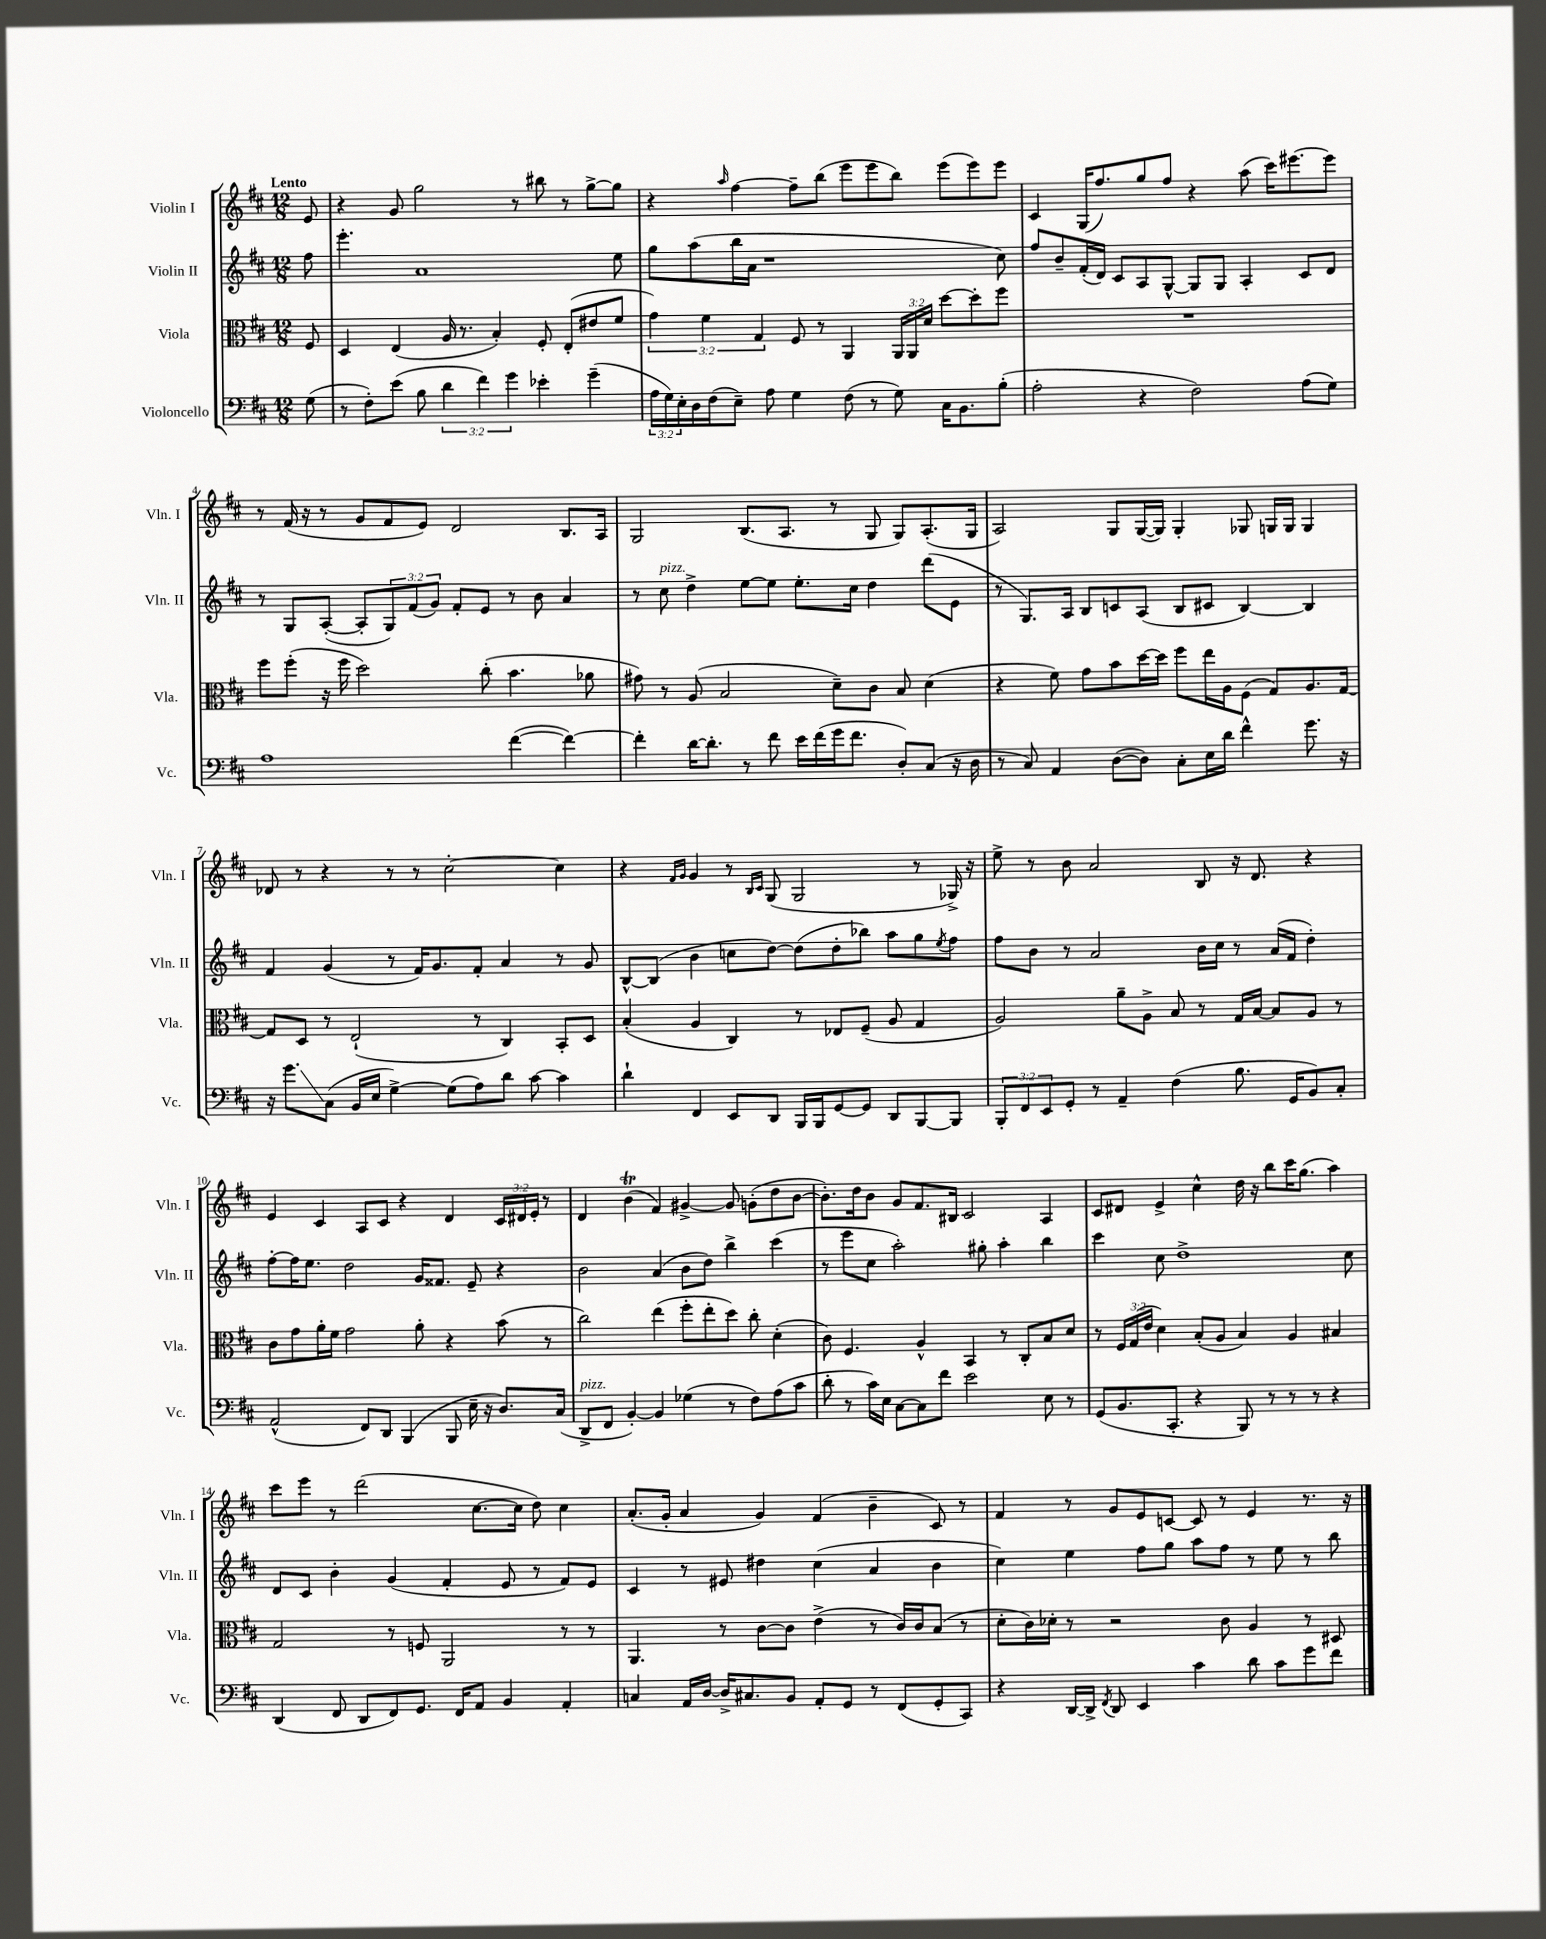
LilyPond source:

<<
\new StaffGroup <<
\new Staff = "s0" \with { instrumentName = "Violin I" shortInstrumentName = "Vln. I" } {
    \clef treble \key d \major \numericTimeSignature \time 12/8 \override Staff.TupletNumber.text = #tuplet-number::calc-fraction-text \partial 8 \tempo "Lento"
    e'8 |
    r4 g'8 g''2 r8 bis''8 r8 g''8~-> g''8 |
    r4 \grace { a''16 } fis''4~ fis''8-- b''8( e'''8 e'''8 b''8) e'''8( e'''8) e'''8 |
    cis'4 g16( fis''8.) g''8 fis''8 r4 a''8( cis'''16) eis'''8.~ eis'''8 |
    r8 fis'16( r16 r8 g'8 fis'8 e'8) d'2 b8. a16 |
    g2 b8.( a8. r8 g8 g8) a8.-.( g16 |
    a2) g8 g16~( g16) g4-. ges8 g16 g16 g4 |
    des'8 r8 r4 r8 r8 cis''2~-. cis''4 |
    r4 \grace { fis'16 g'16 } g'4 r8 \grace { b16 cis'16 } g8( g2 r8 ges16->) r16 |
    e''8-> r8 b'8 a'2 b8 r16 d'8. r4 |
    e'4 cis'4 a8 cis'8 r4 d'4 \tuplet 3/2 { cis'16 dis'16 e'16-. } r8 |
    d'4 b'4\trill( fis'4) gis'4~-> gis'8 g'8-.( d''8 b'8~ |
    b'8.-.) d''16 b'8 g'8 fis'8. bis16 cis'2 a4 |
    cis'8 dis'8 e'4-> cis''4-^ d''16 r16 b''8 cis'''16 g''8.( a''4) |
    cis'''8 e'''8 r8 d'''2( cis''8.~ cis''16 d''8) cis''4 |
    a'8.-.( g'16-. a'4 g'4) fis'4( b'4-- cis'8) r8 |
    fis'4 r8 g'8 e'8 c'8~ c'8 r8 e'4 r8. r16 \bar "|." |
}
\new Staff = "s1" \with { instrumentName = "Violin II" shortInstrumentName = "Vln. II" } {
    \clef treble \key d \major \numericTimeSignature \time 12/8 \override Staff.TupletNumber.text = #tuplet-number::calc-fraction-text \partial 8
    fis''8 |
    e'''4.-. a'1 e''8 |
    g''8 a''8( b''16 a'16 r1 cis''8) |
    fis''8 b'8-- fis'16-.( d'16) cis'8 a8 g8~-^ g8 g8 a4-. cis'8 d'8 |
    r8 g8 a8~-.( a8-. \tuplet 3/2 { g8) fis'8( g'8) } fis'8-. e'8 r8 b'8 a'4 |
    r8 cis''8^\markup { \italic "pizz." } d''4-> e''8~ e''8 e''8.-. cis''16 d''4 d'''8( e'8 |
    r8 g8.) a16 b8 c'8 a8( b8 cis'8 b4~) b4 |
    fis'4 g'4( r8 fis'16) g'8. fis'8-. a'4 r8 g'8 |
    b8~-^ b8( b'4 c''8 d''8~) d''8( d''8-. bes''8) a''8 g''8 \acciaccatura { e''8 } fis''8 |
    fis''8 b'8 r8 a'2 b'16 cis''16 r8 a'16( fis'16 d''4-.) |
    fis''8~-. fis''16 e''8. d''2 g'16 fisis'8. e'8-- r4 |
    b'2 a'4( b'8 d''8) b''4-> cis'''4( |
    r8 e'''8 cis''8 a''2-.) gis''8-. a''4-. b''4 |
    cis'''4 cis''8 d''1-> cis''8 |
    d'8 cis'8 b'4-. g'4( fis'4-. e'8 r8 fis'8) e'8 |
    cis'4 r8 eis'8 dis''4 cis''4( a'4 b'4 |
    cis''4) e''4 fis''8 g''8 a''8 fis''8 r8 e''8 r8 b''8 \bar "|." |
}
\new Staff = "s2" \with { instrumentName = "Viola" shortInstrumentName = "Vla." } {
    \clef alto \key d \major \numericTimeSignature \time 12/8 \override Staff.TupletNumber.text = #tuplet-number::calc-fraction-text \partial 8
    fis8 |
    d4 e4( a16 r8. b4-.) fis8-. e8-.( eis'8 fis'8 |
    \tuplet 3/2 { g'4) fis'4 g4 } fis8 r8 a,4 \tuplet 3/2 { a,16 a,16 d'16 } d''8~ d''8-. fis''8 |
    R1. |
    fis''8 fis''8-.( r16 fis''16 d''2) cis''8-.( b'4. aes'8 |
    gis'8) r8 a8( b2 d'8--) cis'8 b8 d'4( |
    r4 fis'8) g'8 b'8 d''16~ d''16 fis''8 e''16 a16 fis8( g8) a8. g16~ |
    g8 d8 r8 e2-!( r8 cis4) b,8-. d8 |
    b4-.( a4 cis4) r8 ees8 fis8--( a8 g4 |
    a2) a'8-- a8-> b8 r8 g16 b16~ b8 a8 r8 |
    cis'8 g'8 a'16-. fis'16 g'2 a'8-. r4 b'8( r8 |
    cis''2) e''4( fis''8-. e''8-. d''8) cis''8-. d'4-.( |
    cis'8) fis4. a4-^ b,4 r8 cis8-. b8 d'8 |
    r8 \tuplet 3/2 { fis16 g16( e'16 } d'4) b8-.( a8 b4) a4 bis4 |
    g2 r8 f8 a,2 r8 r8 |
    a,4. r8 cis'8~ cis'8 e'4->( r8 cis'16) cis'16 b8( r8 |
    d'8-. cis'16) des'16-. r8 r2 cis'8 a4 r8 dis8 \bar "|." |
}
\new Staff = "s3" \with { instrumentName = "Violoncello" shortInstrumentName = "Vc." } {
    \clef bass \key d \major \numericTimeSignature \time 12/8 \override Staff.TupletNumber.text = #tuplet-number::calc-fraction-text \partial 8
    g8( |
    r8 fis8-.) e'8( b8 \tuplet 3/2 { d'4 fis'4) g'4 } ees'4-. g'4--( |
    \tuplet 3/2 { a16 g16) e16-. } d16 fis16( e8--) a8 g4 fis8( r8 g8) cis16 b,8. b8-.( |
    a2-. r4 fis2) a8( g8) |
    a1 fis'4~( fis'4~) |
    fis'4-. d'16~ d'8.-. r8 fis'8 e'16 fis'16( g'16 fis'8. d8-.) cis8( r16 d16 |
    r8 cis8) a,4 d8~( d8) cis8-. e16 d'16 fis'4-^ g'8. r16 |
    r16 g'8.\glissando cis8( b,16 e16 g4~->) g8( a8) d'8 cis'8~ cis'4 |
    d'4-! fis,4 e,8 d,8 b,,16 b,,16 g,8~ g,8 d,8 b,,8~ b,,8 |
    \tuplet 3/2 { b,,8-. fis,8 e,8 } g,8-. r8 a,4-- fis4( b8. g,16 b,8) cis8-. |
    a,2-^( fis,8) d,8 b,,4( b,,8 e16-- r16 d8.) cis16( |
    d,8->^\markup { \italic "pizz." } fis,8 b,4~-.) b,4 ges4( r8 fis8) a8( cis'8 |
    d'8-. r8 cis'16) e16 cis8~ cis8 fis'8 e'2 e8 r8 |
    g,8( b,8. cis,8.-. r4 b,,8) r8 r8 r8 r4 |
    d,4( fis,8 d,8 fis,8) g,8. fis,16 a,8 b,4 a,4-. |
    c4 a,16 d16~ d16-> cis8. b,8 a,8-. g,8 r8 fis,8( g,8-. cis,8) |
    r4 d,16~ d,16-> \acciaccatura { fis,8 } d,8 e,4 cis'4 d'8 cis'8 g'8 fis'8 \bar "|." |
}
>>
>>
